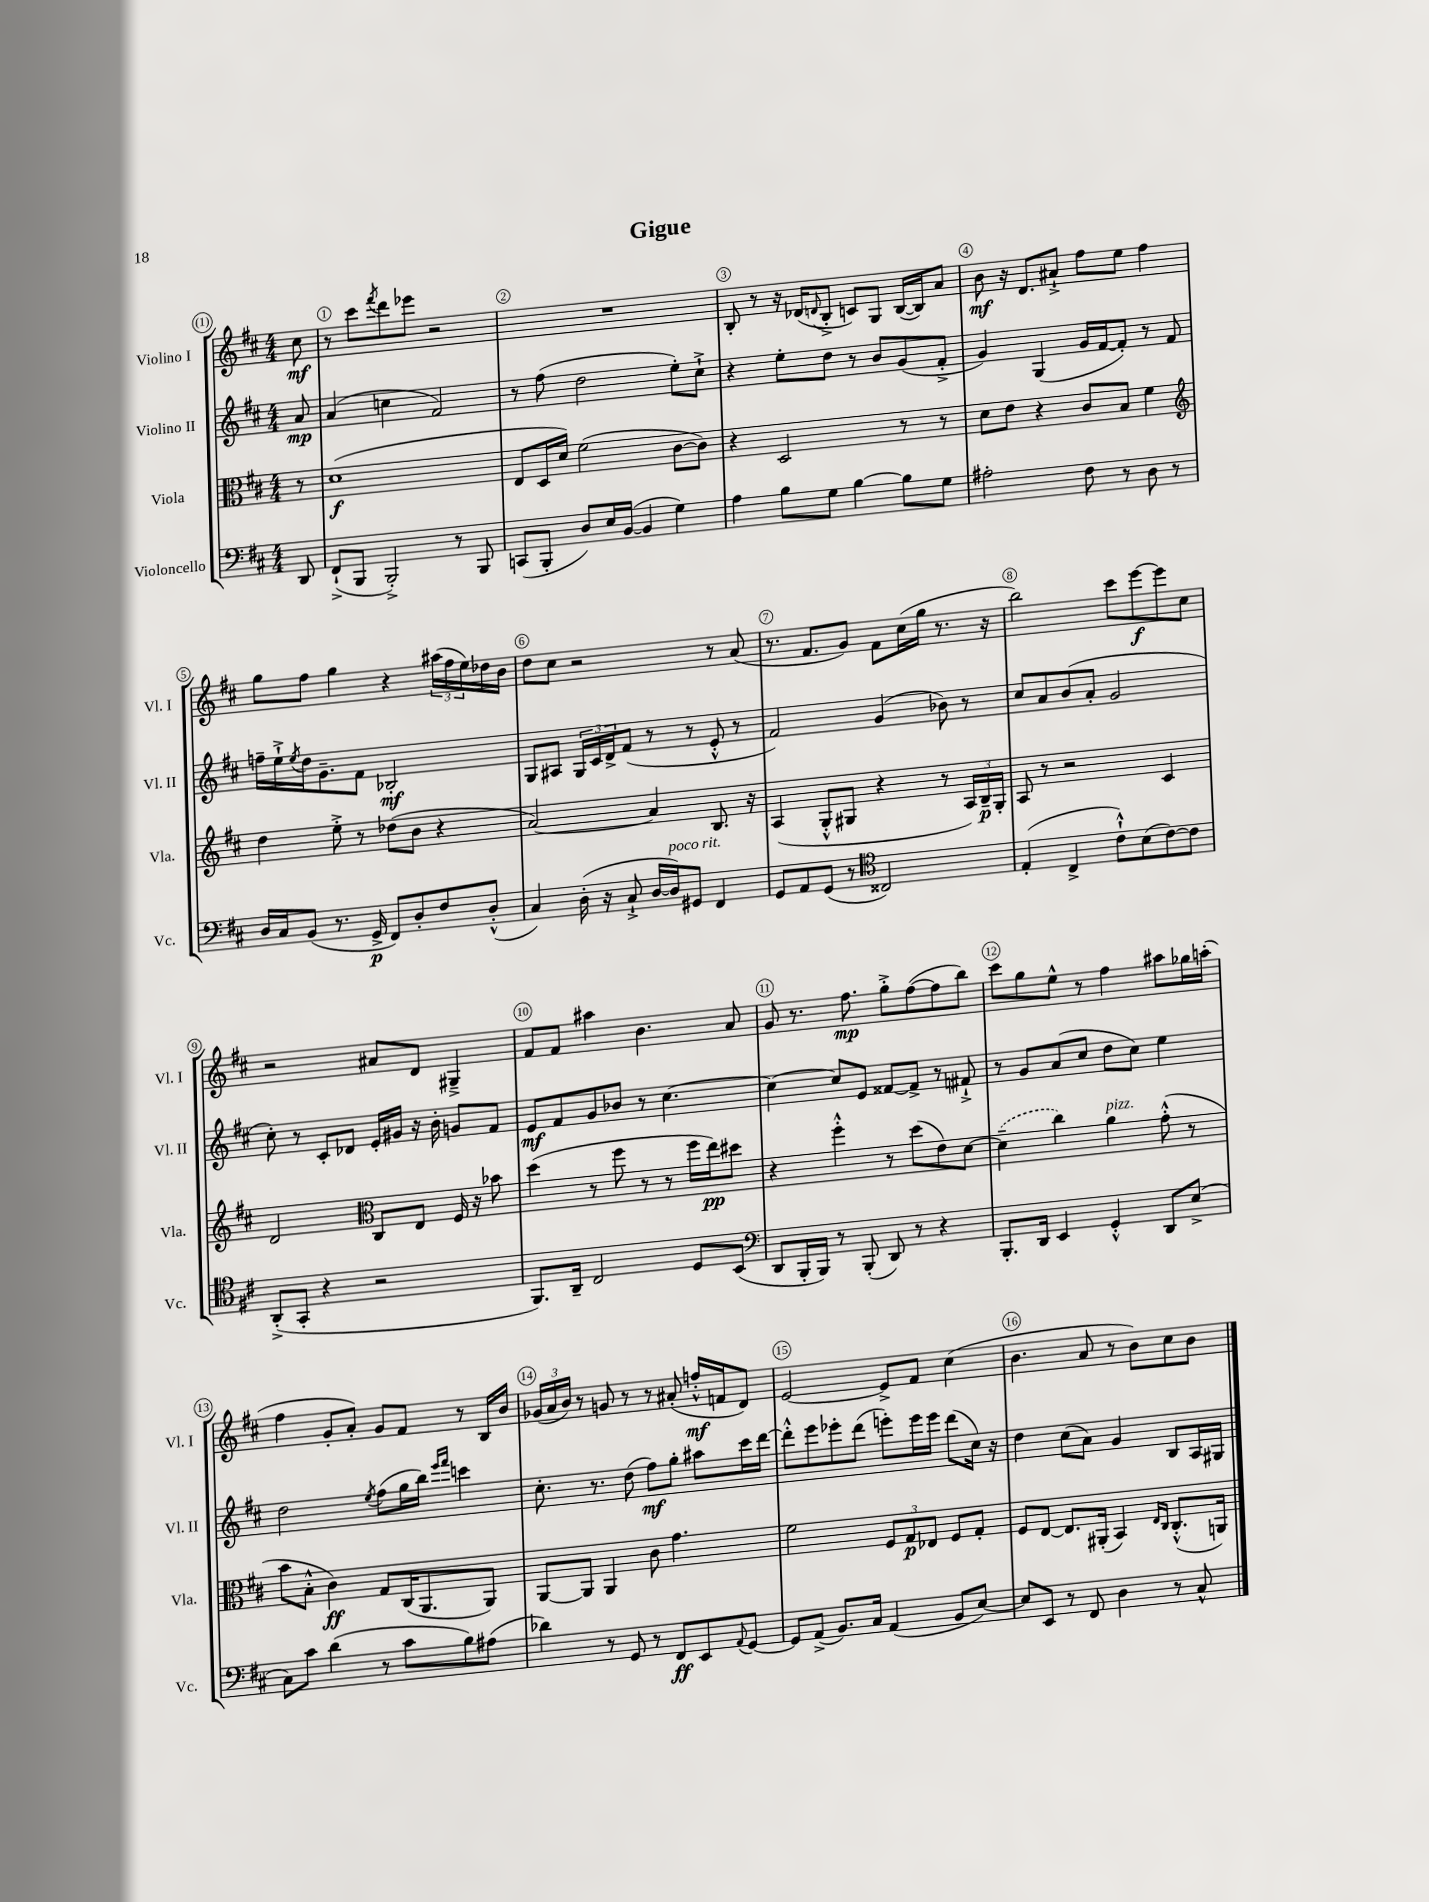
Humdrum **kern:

**kern	**kern	**kern	**kern
*staff4	*staff3	*staff2	*staff1
*clefF4	*clefC3	*clefG2	*clefG2
*k[f#c#]	*k[f#c#]	*k[f#c#]	*k[f#c#]
*M4/4	*M4/4	*M4/4	*M4/4
8DD	8r	8a	8cc#
=	=	=	=
(8FF#`^	(1d	(4a	8r
8BBB	.	.	8ccc#
.	.	.	8qfff#
2BBB'^)	.	4cc	8ddd
.	.	.	8eee-
.	.	2f#)	2r
8r	.	.	.
8BBB	.	.	.
=	=	=	=
(8CC	8E	8r	1r
8BBB'	16D	(8ff#	.
.	16d)	.	.
8D)	(2f#	2dd	.
16E	.	.	.
([16BB	.	.	.
4BB]	.	.	.
4G)	[8c#	8ee')	.
.	8c#])	8cc#`^	.
=	=	=	=
4A	4r	4r	8B'
.	.	.	8r
8B	2D	8ee'	16r
.	.	.	(16d-
.	.	.	8qqd
8G	.	8dd	8B'^
[4B	.	8r	8c)
.	.	8b	8G
8B]	8r	(8g	([16B
.	.	.	16B])
8G	8r	8f#'^	8a
=	=	=	=
2A#'	8d	4g)	8b
.	8e	.	16r
.	.	.	8.d
.	4r	(4G	.
.	.	.	8a#`^
8F#	8c#	16g	8ff#
.	.	[16f#	.
8r	8B	8f#'])	8ee
8D	4f#	8r	4ff#
8r	.	8f#	.
=	=	=	=
*	*clefG2	*	*
16D	4dd	16ff~	8gg
16C#	.	16ee`^	.
.	.	8qee	.
(8BB	.	16dd	8ff#
.	.	8.g~	.
8.r	8ee'^	.	4gg
.	8r	8f#	.
16GG^	.	.	.
8FF#)	(8dd-	2B-'	4r
8D'	8b	.	.
8F#	4r	.	(24aa#
.	.	.	24ff#
.	.	.	24ee)
(8D'^^	.	.	16dd-
.	.	.	16b
=	=	=	=
4C#)	[2a)	8G	8dd
.	.	8A#	8cc#
(16D'	.	24G	2r
.	.	24c#	.
16r	.	.	.
.	.	24d^	.
8C#`^	.	(8f#	.
[16D	4a]	8r	.
16D])	.	.	.
8GG#	.	8r	.
4FF#	8.B	8e'^^	8r
.	.	8r	(8a
.	16r	.	.
=	=	=	=
8GG	(4A	2f#)	8.r
8AA	.	.	.
.	.	.	8.f#
(8GG	8G'^^	.	.
8r	8G#	.	8g)
*clefC4	*	*	*
2C##)	4r	(4g	8f#
.	.	.	(16cc#
.	.	.	16gg
.	8r	8b-)	8.r
.	24A)	8r	.
.	24B~	.	.
.	.	.	16r
.	24G#'	.	.
=	=	=	=
(4E'	8A	8cc#	2bb)
.	8r	8a	.
4C#^	2r	(8b	.
.	.	8a'	.
8c#`^^)	.	2g	8ccc#
(8B	.	.	[8eee
[8c#)	4c#	.	8eee]
8c#]	.	.	8cc#
=	=	=	=
(8AA'^	2d	8cc#')	2r
8GG'	.	8r	.
4r	.	8c#'	.
.	.	8d-	.
*	*clefC3	*	*
2r	8C#	16e'	8a#
.	.	16g#	.
.	8E	16r	8d
.	.	16b'	.
.	16F#	8g	4G#~^
.	16r	.	.
.	8b-	8f#	.
=	=	=	=
8.FF#)	(4dd	8e	8f#
.	.	8f#	8f#
16AA~	.	.	.
2C#	8r	8g	4aa#
.	8ff#	8b-	.
.	8r	8r	4.b
.	8r	[4.cc#	.
8D	16ff#	.	.
.	16ee)	.	.
(8BB	8dd#	.	8a
=	=	=	=
*clefF4	*	*	*
8DD	4r	4cc#_	8g
16BBB'	.	.	8.r
16BBB)	.	.	.
8r	4ff#'^^	8cc#]	.
.	.	.	8.ff#
(8BBB'	.	8e	.
8DD)	8r	[8f##	8gg'^
8r	(8dd	8f##^]	([8ff#
4r	8e)	8r	8ff#]
.	[8d	8f#`^	8bb)
=	=	=	=
8.BBB'	(4d~]	8r	8ccc#
.	.	8g	8gg
16DD	.	.	.
4EE	4cc#)	(8a	8ee^^
.	.	8cc#	8r
4GG'^^	4a	8dd	4ff#
.	.	8cc#)	.
8DD	(8g'^^	4ee	8aa#
(8E^	8r	.	16gg-
.	.	.	(16aa'
=	=	=	=
8C#)	8b	2dd	4ff#
8c#	8B'^^	.	.
(4d	4c#)	.	8g'
.	.	.	8a')
.	.	8qee	.
8r	8G	(8ff#	8g
8c#	(16C#	16gg	8f#
.	8.AA	16bb)	.
.	.	16qqeee	.
.	.	16qqfff#	.
8B)	.	4ccc	8r
(8A#	8AA)	.	16B
.	.	.	16b
=	=	=	=
4d-)	[8AA	8.cc#'	(24g-
.	.	.	24a
.	.	.	24b)
.	8AA]	.	8r
.	.	8.r	.
8r	4AA	.	8g
8GG	.	(8dd	8r
8r	8c#	8ff#)	8r
8FF#	4.g	8gg'	(8a#'
8EE	.	8aa#	16ff'^^
.	.	.	16f
8qqAA	.	.	.
[8GG	.	16ccc#	8d)
.	.	[16ddd	.
=	=	=	=
8GG]	2f#	8ddd'^^]	[2e
(8AA^	.	8eee	.
8.BB)	.	8eee-'	.
.	.	(8ddd	.
16C#	.	.	.
(4AA	12F#	8eee')	8e^]
.	12G	.	.
.	.	16eee	8f#
.	12E-	.	.
.	.	16eee	.
8BB	8F#	(8ddd	(4cc#
[8E)	8G'	16cc#)	.
.	.	16r	.
=	=	=	=
8E]	8F#	4dd	4.b
8EE	[8E	.	.
8r	8.E]	(8cc#	.
8FF#	.	8a)	8a
.	(16AA#'	.	.
4D	4BB)	4g	8r
.	.	.	8b)
.	16qqE	.	.
.	16qqC#	.	.
8r	(8.C#'^^	8B	8cc#
8C#^^	.	16A	8b
.	16AA)	16G#	.
==	==	==	==
*-	*-	*-	*-
